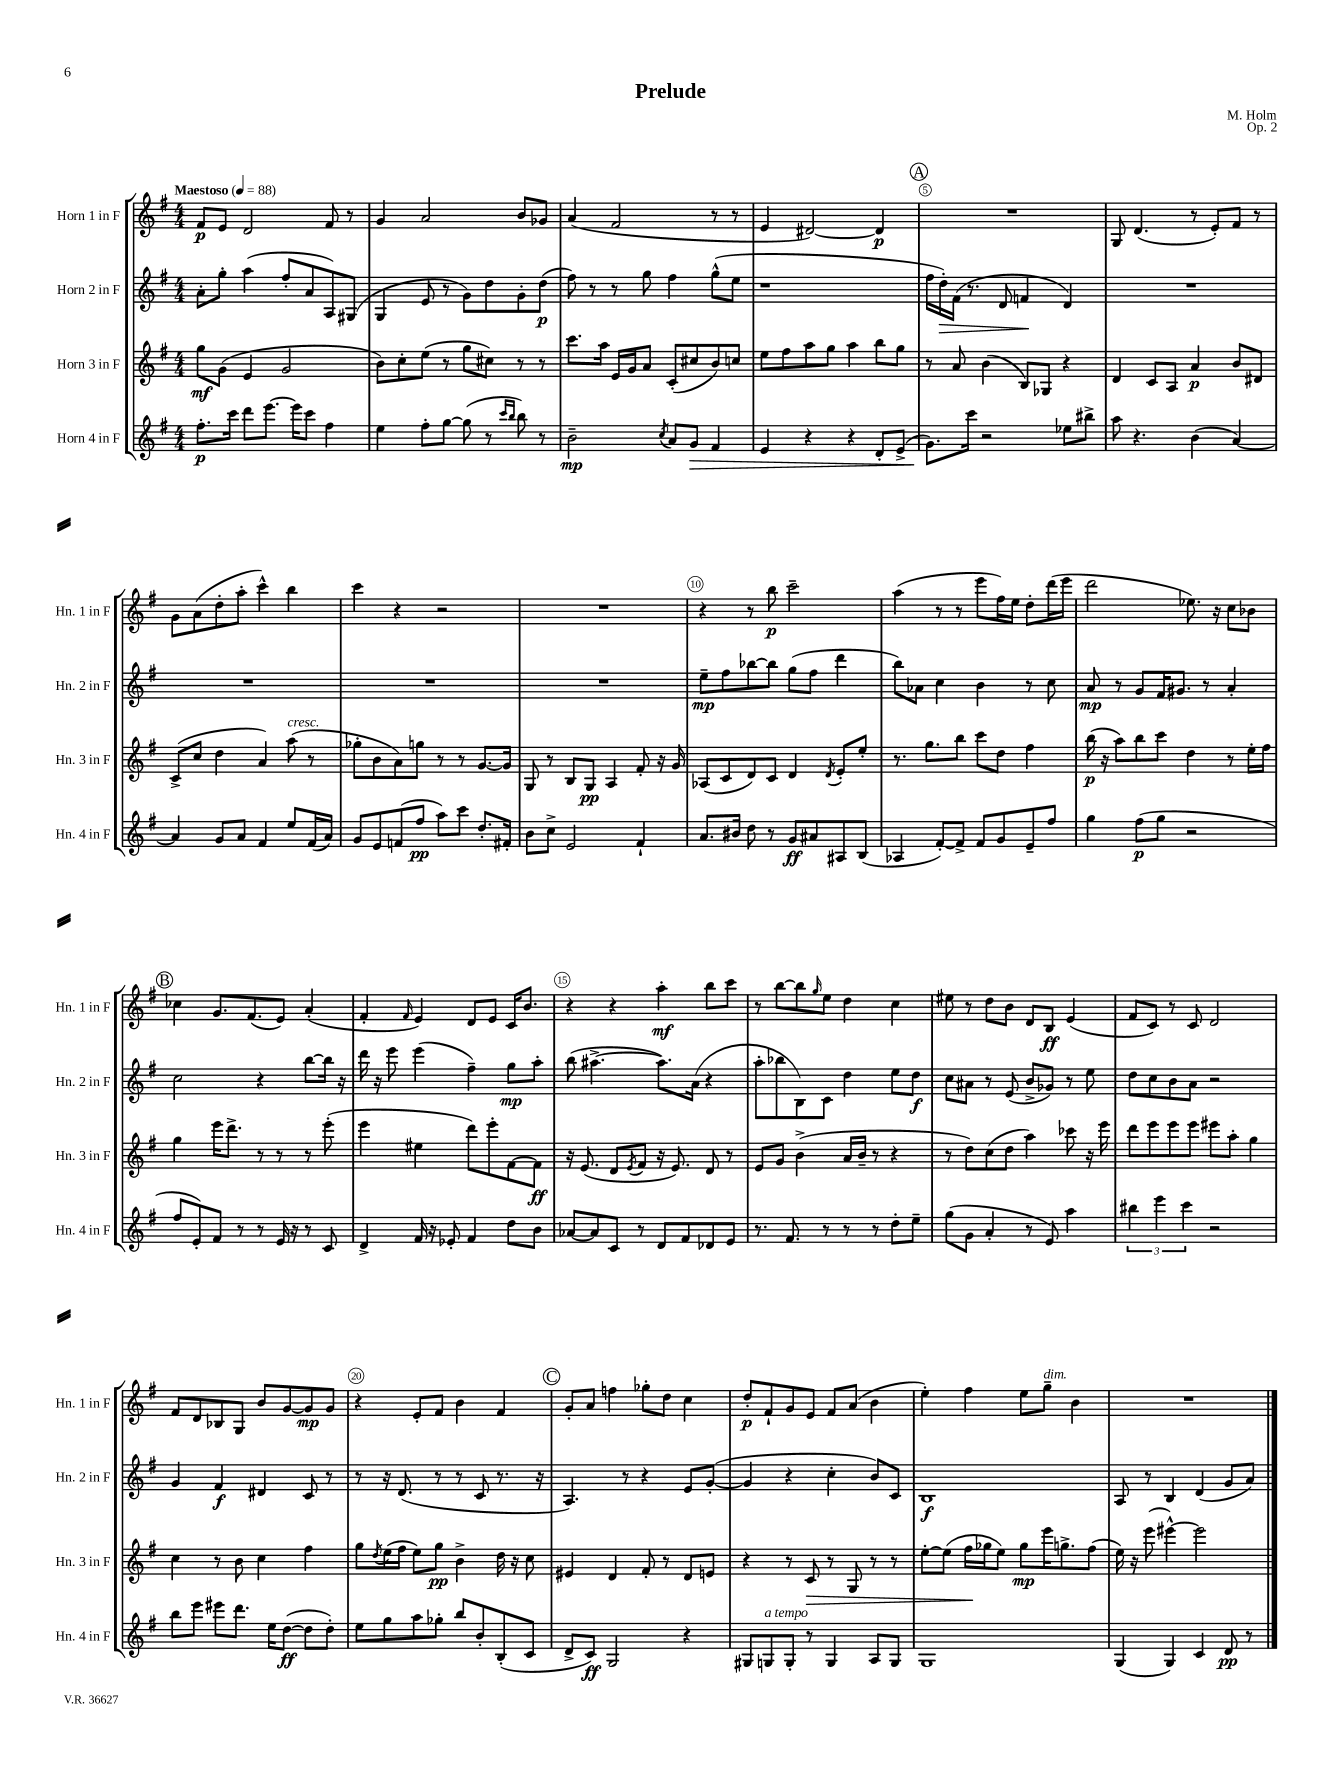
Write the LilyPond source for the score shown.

\header { title = "Prelude" composer = "M. Holm" opus = "Op. 2" }
<<
\new StaffGroup <<
\new Staff = "s0" \with { instrumentName = "Horn 1 in F" shortInstrumentName = "Hn. 1 in F" } {
    \clef treble \key g \major \numericTimeSignature \time 4/4 \tempo "Maestoso" 4 = 88
    fis'8\p e'8 d'2 fis'8 r8 |
    g'4 a'2 b'8 ges'8 |
    a'4( fis'2 r8 r8 |
    e'4 dis'2~) dis'4\p |
    \mark \markup { \circle "A" } R1 |
    g8 d'4.( r8 e'8-.) fis'8 r8 |
    g'8 a'8( d''8-. a''8-. c'''4-^) b''4 |
    c'''4 r4 r2 |
    R1 |
    r4 r8 b''8\p c'''2-- |
    a''4( r8 r8 e'''8 fis''16) e''16 d''8-. d'''16( e'''16 |
    d'''2 ees''8.) r16 c''8 bes'8 |
    \mark \markup { \circle "B" } ces''4 g'8. fis'8.( e'8) a'4-.( |
    fis'4-. \grace { fis'16 } e'4) d'8 e'8 c'16 b'8. |
    r4 r4 a''4-.\mf b''8 c'''8 |
    r8 b''8~ b''8 \grace { g''16 } e''8 d''4 c''4 |
    eis''8 r8 d''8 b'8 d'8 b8\ff e'4( |
    fis'8 c'8) r8 c'8 d'2 |
    fis'8 d'8 bes8 g8 b'8 g'8~ g'8\mp g'8 |
    r4 e'8-. fis'8 b'4 fis'4 |
    \mark \markup { \circle "C" } g'8-. a'8 f''4 ges''8-. d''8 c''4 |
    d''8-.\p fis'8-! g'8 e'8 fis'8 a'8( b'4 |
    e''4-.) fis''4 e''8 g''8--^\markup { \italic "dim." } b'4 |
    R1 \bar "|." |
}
\new Staff = "s1" \with { instrumentName = "Horn 2 in F" shortInstrumentName = "Hn. 2 in F" } {
    \clef treble \key g \major \numericTimeSignature \time 4/4
    a'8-. g''8-. a''4( fis''8-. a'8 a8) gis8( |
    g4 e'8 r8 g'8) d''8 g'8-. d''8\p( |
    fis''8) r8 r8 g''8 fis''4 g''8-^( e''8 |
    r1 |
    \mark \markup { \circle "A" } fis''16 d''16-.\>) fis'16( r8. d'8 f'4\! d'4) |
    R1 |
    R1 |
    R1 |
    R1 |
    e''8--\mp fis''8 bes''8~ bes''8 g''8( fis''8 d'''4 |
    b''8) aes'8 c''4 b'4 r8 c''8 |
    a'8\mp r8 g'8 fis'16 gis'8. r8 a'4-. |
    \mark \markup { \circle "B" } c''2 r4 b''8~ b''16 r16 |
    d'''16 r16 e'''8 e'''4( fis''4--) g''8\mp a''8-. |
    b''8( ais''4.~-> ais''8.) a'16( r4 |
    a''8-. bes''8 b8) c'8 d''4 e''8 d''8\f |
    c''8 ais'8 r8 e'8( b'8-> ges'8) r8 e''8 |
    d''8 c''8 b'8 a'8 r2 |
    g'4 fis'4\f dis'4 c'8 r8 |
    r8 r16 d'8.( r8 r8 c'8 r8. r16 |
    \mark \markup { \circle "C" } a4.) r8 r4 e'8 g'8~-.( |
    g'4 r4 c''4-. b'8) c'8 |
    b1\f |
    a8 r8 b4 d'4( g'8 a'8) \bar "|." |
}
\new Staff = "s2" \with { instrumentName = "Horn 3 in F" shortInstrumentName = "Hn. 3 in F" } {
    \clef treble \key g \major \numericTimeSignature \time 4/4
    g''8\mf g'8( e'4 g'2 |
    b'8) c''8-. e''8( r8 g''8 cis''8) r8 r8 |
    c'''8. a''16 e'16 g'16 a'8 c'8-.( cis''8 b'8) c''8 |
    e''8 fis''8 a''8 g''8 a''4 b''8 g''8 |
    \mark \markup { \circle "A" } r8 a'8 b'4( b8) ges8 r4 |
    d'4 c'8 a8 a'4\p b'8 dis'8 |
    c'8->( c''8 d''4 a'4) a''8^\markup { \italic "cresc." }( r8 |
    ges''8-. b'8 a'8) g''8 r8 r8 g'8.~ g'16 |
    g8 r8 b8 g8\pp a4 fis'8-. r16 g'16 |
    aes8( c'8 d'8) c'8 d'4 \acciaccatura { d'8 } e'8-. e''8-. |
    r8. g''8. b''8 c'''8 d''8 fis''4 |
    b''16\p( r16 a''8) b''8 c'''8 d''4 r8 e''16-. fis''16 |
    \mark \markup { \circle "B" } g''4 e'''16 d'''8.-> r8 r8 r8 e'''8-.( |
    e'''4 eis''4 d'''8) e'''8-. fis'8~ fis'8\ff |
    r16 e'8.( d'8 \acciaccatura { e'8 } fis'8 r16 e'8.) d'8 r8 |
    e'8 g'8 b'4->( a'16 b'16-- r8 r4 |
    r8 d''8) c''8( d''8 a''4) ces'''8 r16 e'''16 |
    d'''8 e'''8 e'''8 e'''8 eis'''8 a''8-. g''4 |
    c''4 r8 b'8 c''4 fis''4 |
    g''8 \acciaccatura { d''8 } e''16( fis''16 e''8) g''8\pp b'4-> d''16 r16 c''8 |
    \mark \markup { \circle "C" } eis'4 d'4 fis'8-. r8 d'8 e'8 |
    r4 r8 c'8\> r8 g8 r8 r8 |
    e''8~-. e''8( fis''16\! ges''16 e''8) ges''8\mp e'''16 g''8.-> fis''8( |
    e''16) r16 e'''8( eis'''4~-^) eis'''2 \bar "|." |
}
\new Staff = "s3" \with { instrumentName = "Horn 4 in F" shortInstrumentName = "Hn. 4 in F" } {
    \clef treble \key g \major \numericTimeSignature \time 4/4
    fis''8.-.\p c'''16 d'''8 e'''8.~ e'''16 c'''8 fis''4 |
    e''4 fis''8-. g''8~ g''8( r8 \grace { c'''16 b''16 } b''8) r8 |
    b'2--\mp \acciaccatura { c''8 } a'8 g'8\> fis'4 |
    e'4 r4 r4 d'8-. e'8->( |
    \mark \markup { \circle "A" } g'8.\!) c'''16 r2 ees''8 bis''8-> |
    a''8 r4. b'4( a'4~) |
    a'4 g'8 a'8 fis'4 e''8 fis'16( a'16) |
    g'8 e'8 f'8( fis''8\pp a''8) c'''8 d''8.-. fis'16-. |
    b'8 c''8-> e'2 fis'4-! |
    a'8. bis'16 d''8 r8 g'8\ff ais'8 ais8 b8( |
    aes4 fis'8~-.) fis'8-> fis'8 g'8 e'8-- fis''8 |
    g''4 fis''8\p( g''8 r2 |
    \mark \markup { \circle "B" } fis''8 e'8-.) fis'8 r8 r8 e'16 r16 r8 c'8 |
    d'4-> fis'16 r16 ees'8-. fis'4 d''8 b'8 |
    aes'8~ aes'8 c'8 r8 d'8 fis'8 des'8 e'8 |
    r8. fis'8. r8 r8 r8 d''8-. e''8-- |
    g''8( g'8 a'4-. r8 e'8) a''4 |
    \tuplet 3/2 { bis''4 e'''4 c'''4 } r2 |
    b''8 e'''8 eis'''8 d'''8. e''16 d''8~\ff( d''8 d''8-.) |
    e''8 g''8 a''8 ges''8-. b''8 b'8-. b8-.( c'8 |
    \mark \markup { \circle "C" } d'8-> c'8\ff) g2 r4 |
    gis8 g8^\markup { \italic "a tempo" } g8-. r8 g4 a8 g8 |
    g1 |
    g4( g4) c'4 d'8\pp r8 \bar "|." |
}
>>
>>
\layout { \context { \Score \override BarNumber.break-visibility = ##(#f #t #t) barNumberVisibility = #(every-nth-bar-number-visible 5) \override BarNumber.stencil = #(make-stencil-circler 0.1 0.3 ly:text-interface::print) } }
